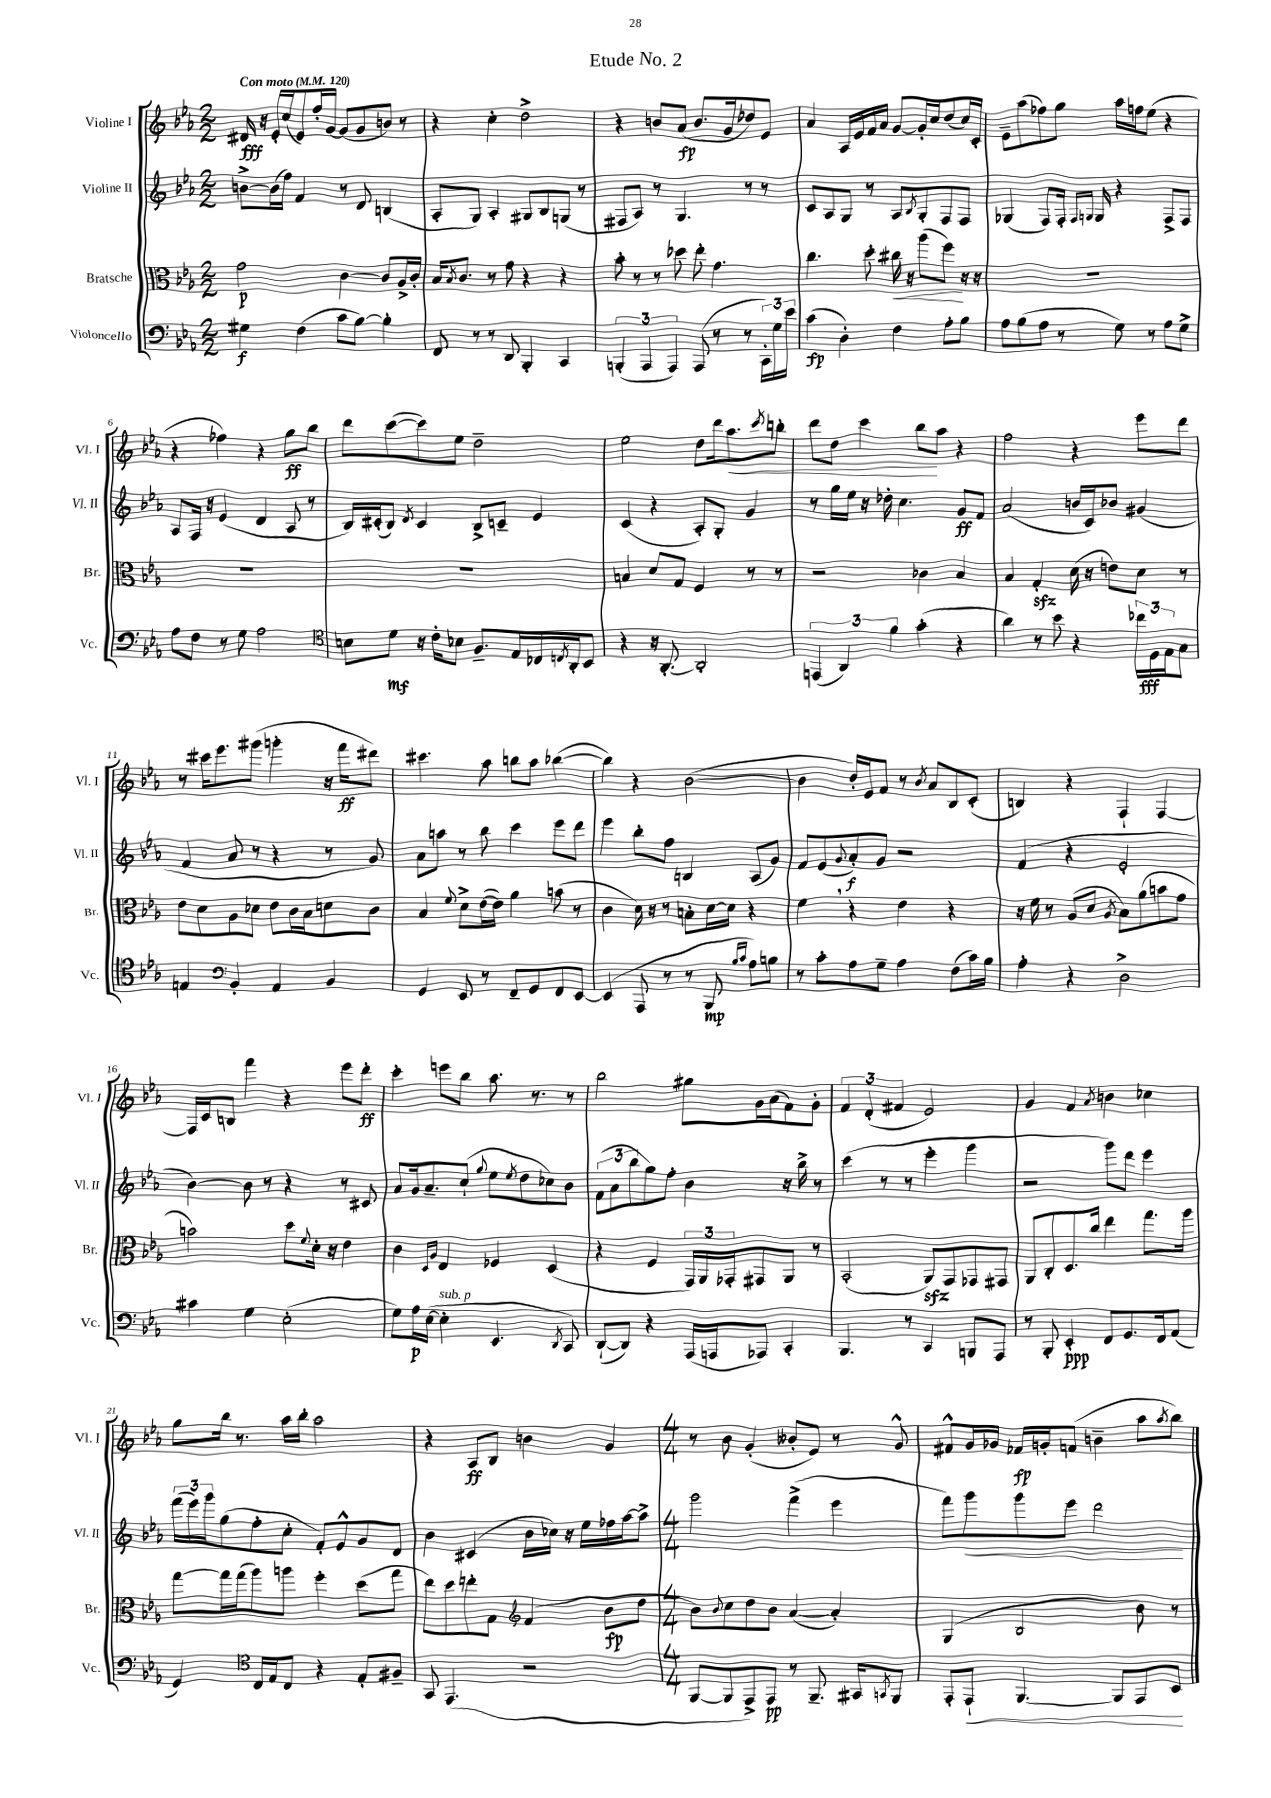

**kern	**kern	**kern	**kern
*staff4	*staff3	*staff2	*staff1
*clefF4	*clefC3	*clefG2	*clefG2
*k[b-e-a-]	*k[b-e-a-]	*k[b-e-a-]	*k[b-e-a-]
*M2/2	*M2/2	*M2/2	*M2/2
*MM120	*MM120	*MM120	*MM120
4G#	2g	[8b^	16d#
.	.	.	16r
.	.	(16b]	16e-'
.	.	16ff)	(16cc
(4F	.	4f	8e-)
.	.	.	16ff'
.	.	.	[16g
8c	[4c	8r	(8g]
[8B-)	.	8d	8g
4B-']	8c]	(4B	8b)
.	16A-^	.	8r
.	16c'	.	.
=	=	=	=
8FF	16B-	8A-'	4r
.	8qB-	.	.
.	8.c	.	.
8r	.	8G)	.
8r	8r	4A-'	4cc'
8DD	8g	.	.
4BBB-'	4r	8G#	2dd^
.	.	8B-	.
4CC	4r	(8G	.
.	.	8r	.
=	=	=	=
(6BBB'	8b-'	8F#	4r
.	8r	8A-)	.
6AAA-	.	.	.
.	8r	8r	8b
6AAA-)	.	.	.
.	8dd-	4.G	(8a-
(8AAA-	8ee-'	.	8.b
8r	4.g	.	.
.	.	.	16g
8r	.	8r	8dd-)
24CC')	.	8r	8e-
24G	.	.	.
24e-	.	.	.
=	=	=	=
(4c	4.cc	8c	4a-
.	.	8A-	.
4D')	.	8G	16A-
.	.	.	16e-
.	8dd'	8r	16f
.	.	.	16a-
4F	16cc#	8A-	[8g
.	16r	.	.
.	.	8qB-	.
.	(8aa-	8G'	16g']
.	.	.	16cc
8A-'	8ff)	8F	(8dd
8B-	16r	8F	16cc)
.	16r	.	16c'
=	=	=	=
8A-	1r	(4G-	8e-~
(8B-	.	.	(8aa-
8A-	.	8F)	8ff-)
8r	.	16F'	8gg
.	.	16qqF	.
.	.	16qqG	.
.	.	16G	.
8G)	.	4r	16aa-
.	.	.	16ff
8r	.	.	(8ee-
8A-	.	8F^	4r
8G^	.	8F	.
=	=	=	=
8A-	1r	8A-	4r
8F	.	16F	.
.	.	16r	.
8r	.	(4e-	4ff-)
8G	.	.	.
2A-	.	4d	4r
.	.	8A-	8gg
.	.	8r	8bb-
=	=	=	=
*clefC4	*	*	*
8B	1r	16B-)	8ddd
.	.	(16c#'	.
8d	.	8B-)	([8ccc
.	.	8qd	.
16r	.	4c#	8ccc])
16c'	.	.	.
8B-	.	.	8ee-
8.F~	.	8B-^	2dd~
.	.	8c~	.
16E-	.	.	.
16C-	.	4e-	.
8qC	.	.	.
16AA-'	.	.	.
8BB-	.	.	.
=	=	=	=
4r	4B	(4c	2ee-
16r	8d	4r	.
[8.AA-'	.	.	.
.	8G	.	.
2AA-']	4F	8A-')	8dd
.	.	8G'	16ddd
.	.	.	8.aa-
.	8r	4g	.
.	.	.	8qccc
.	8r	.	8bb'
=	=	=	=
(6EE	2r	8r	8ddd
.	.	16gg	8dd
6AA-)	.	.	.
.	.	16ee-	.
.	.	16r	4ccc
.	.	16dd-'	.
6f	.	.	.
.	.	4.cc	.
(4g'	4c-	.	8bb-
.	.	.	8aa-
4r	4B-	8g	4r
.	.	8f	.
=	=	=	=
4a-)	4B-	(2a-	2ff
8r	4G'	.	.
8b-	.	.	.
4r	(16d	16b	4r
.	16r	16c)	.
.	8e)	8b-	.
24cc-	8d	(4g#	8eee-
24D	.	.	.
24E-	.	.	.
8G	8r	.	8ddd
=	=	=	=
4E	8e-	4f	8r
.	8d	.	16ccc#
.	.	.	8.eee-
*clefF4	*	*	*
4BB-'	8A-	8a-	.
.	8d-	8r	(8ggg#
4AA-	8e-	4r	4ggg'
.	16c	.	.
.	16B-	.	.
4BB-	8d	8r	16r
.	.	.	16fff
.	8c	8g)	8ddd#)
=	=	=	=
4GG	4B-	8a-	4.ccc#
.	.	8aa	.
.	8qqf	.	.
8EE-	8d^	8r	.
8r	([16e-	8bb-	8aa-
.	16e-])	.	.
8FF~	4a-	4ccc	8bb
8GG	.	.	8aa-
8FF	(8b	8eee-	([4bb-
[8EE-	8r	8ddd	.
=	=	=	=
(4EE-]	4c	4eee-	4bb-])
8AAA-	16d)	8bb-'	4r
.	16r	.	.
8r	8r	8ff	.
8r	8B'	4B	([2b-
8BBB-	[16d	.	.
.	16d]	.	.
16qqB-	.	.	.
16qqc	.	.	.
8A-)	4r	(8A-	.
8B	.	8g)	.
=	=	=	=
8r	4f	8f	4b-]
8c'	.	(8e-	.
.	.	8qqg	.
8A-	4r	8a-')	16dd')
.	.	.	16e-
8G~	.	8g	8f
4A-	4e-	2r	8r
.	.	.	8qb-
.	.	.	8a-
(8F	4r	.	8B-
16c)	.	.	(8c'
16B-	.	.	.
=	=	=	=
4A-'	16r	(4f	4B)
.	16f	.	.
.	8r	.	.
4r	(8A-	4r	4r
.	8d	.	.
.	8qA-	.	.
2D^	8B-)	2e-'	4F`
.	(8a-	.	.
.	8b	.	[4F
.	8g	.	.
=	=	=	=
4c#	2b)	[4b-)	16F]
.	.	.	16c
.	.	.	8B
4G	.	8b-]	4fff
.	.	8r	.
(2E-'	8dd	4r	4r
.	8qqf	.	.
.	16d'	.	.
.	16r	.	.
.	4e-	8r	8eee-
.	.	8c#	8ddd'
=	=	=	=
8G)	4c	8a-	4ccc'
16A-	.	16g	.
([16E-	.	8.a-~	.
.	16qqD	.	.
.	16qqA-	.	.
4E-']	4E-	.	8eee
.	.	(8cc`	8bb-
.	.	8qqgg	.
4.EE-	4F-	8ee-	8.aa-
.	.	8qee-	.
.	.	8dd	.
.	.	.	8.r
.	(4D	8cc-)	.
8qDD	.	.	.
8CC)	.	8b-	8r
=	=	=	=
([8DD`	4r	(12f	2bb-
.	.	12a-	.
8DD])	.	.	.
.	.	12bb-	.
4r	4F	8gg)	.
.	.	8ff'	.
(16AAA-	24GG)	4b-	8gg#
.	24AA-	.	.
16AAA	.	.	.
.	24GG-'	.	.
8AAA-)	8GG#	.	16g
.	.	.	(16a-
4CC'	8AA-	16r	8f)
.	.	16bb-^	.
.	8r	8r	8g'
=	=	=	=
4.BBB-	(2BB-'	(4ccc	6f
.	.	.	(6d'
.	.	8r	.
.	.	.	6f#
8r	.	8r	.
4CC	8AA-)	4eee-'	2e-)
.	8GG	.	.
8BBB	8GG-	4ggg	.
8AAA-	8GG#	.	.
=	=	=	=
8r	8AA-	2r	4g
8BBB-'	8C'	.	.
4EE-'	8.D	.	4f
.	16cc	.	.
.	.	.	8qa-
8FF	4ee-	8ggg)	4b
8.GG	.	8ddd	.
.	8.gg	4eee-	4cc-
16FF	.	.	.
(8AA-	.	.	.
.	16aa-	.	.
=	=	=	=
4GG)	[8gg	(24fff	8gg
.	.	24eee-)	.
.	.	24ggg	.
.	16gg]	(8gg	16bb-
.	(16gg	.	8.r
*clefC4	*	*	*
16C	8aa-)	8ff'	.
16E-	.	.	.
8C	8aa	8cc'	16aa-
.	.	.	16bb-'
4r	4ff'	8f')	2aa-
.	.	8e-^^	.
8E-'	(8dd	8g	.
8F#~	8gg	8d	.
=	=	=	=
8GG	8ee-)	4b-	4r
(4.EE-	8dd	.	.
.	8ee'	(4c#	8A-
.	8G	.	8B-
*	*clefG2	*	*
2r	(4f	16b-	4b
.	.	16cc-)	.
.	.	16r	.
.	.	16ee-	.
.	8b-	16ff-	4g
.	.	[16aa-	.
.	8dd	8aa-^]	.
=	=	=	=
*M4/4	*M4/4	*M4/4	*M4/4
[8FF	8b-)	2ggg	8r
.	8qqb-	.	.
8FF]	8cc	.	8b-
8EE-^)	8dd	.	(4g'
8EE-	8b-	.	.
8r	([4a-	(4fff^	8b--'
8.FF~	.	.	8e-)
.	4a-'])	4eee-	8r
16GG#	.	.	.
8qGG	.	.	.
8FF	.	.	8g^^
=	=	=	=
8EE-'	(4G	8fff)	8f#^^
8EE-`	.	8ggg	16g
.	.	.	16g-
[4.FF	2B-	8ggg	16f-
.	.	.	16g'
.	.	8eee-	(8f
.	.	2ddd	4b~
8FF]	.	.	.
8EE-	8b-)	.	8aa-
.	.	.	8qaa-
8BB-	8r	.	8bb-)
==	==	==	==
*-	*-	*-	*-
